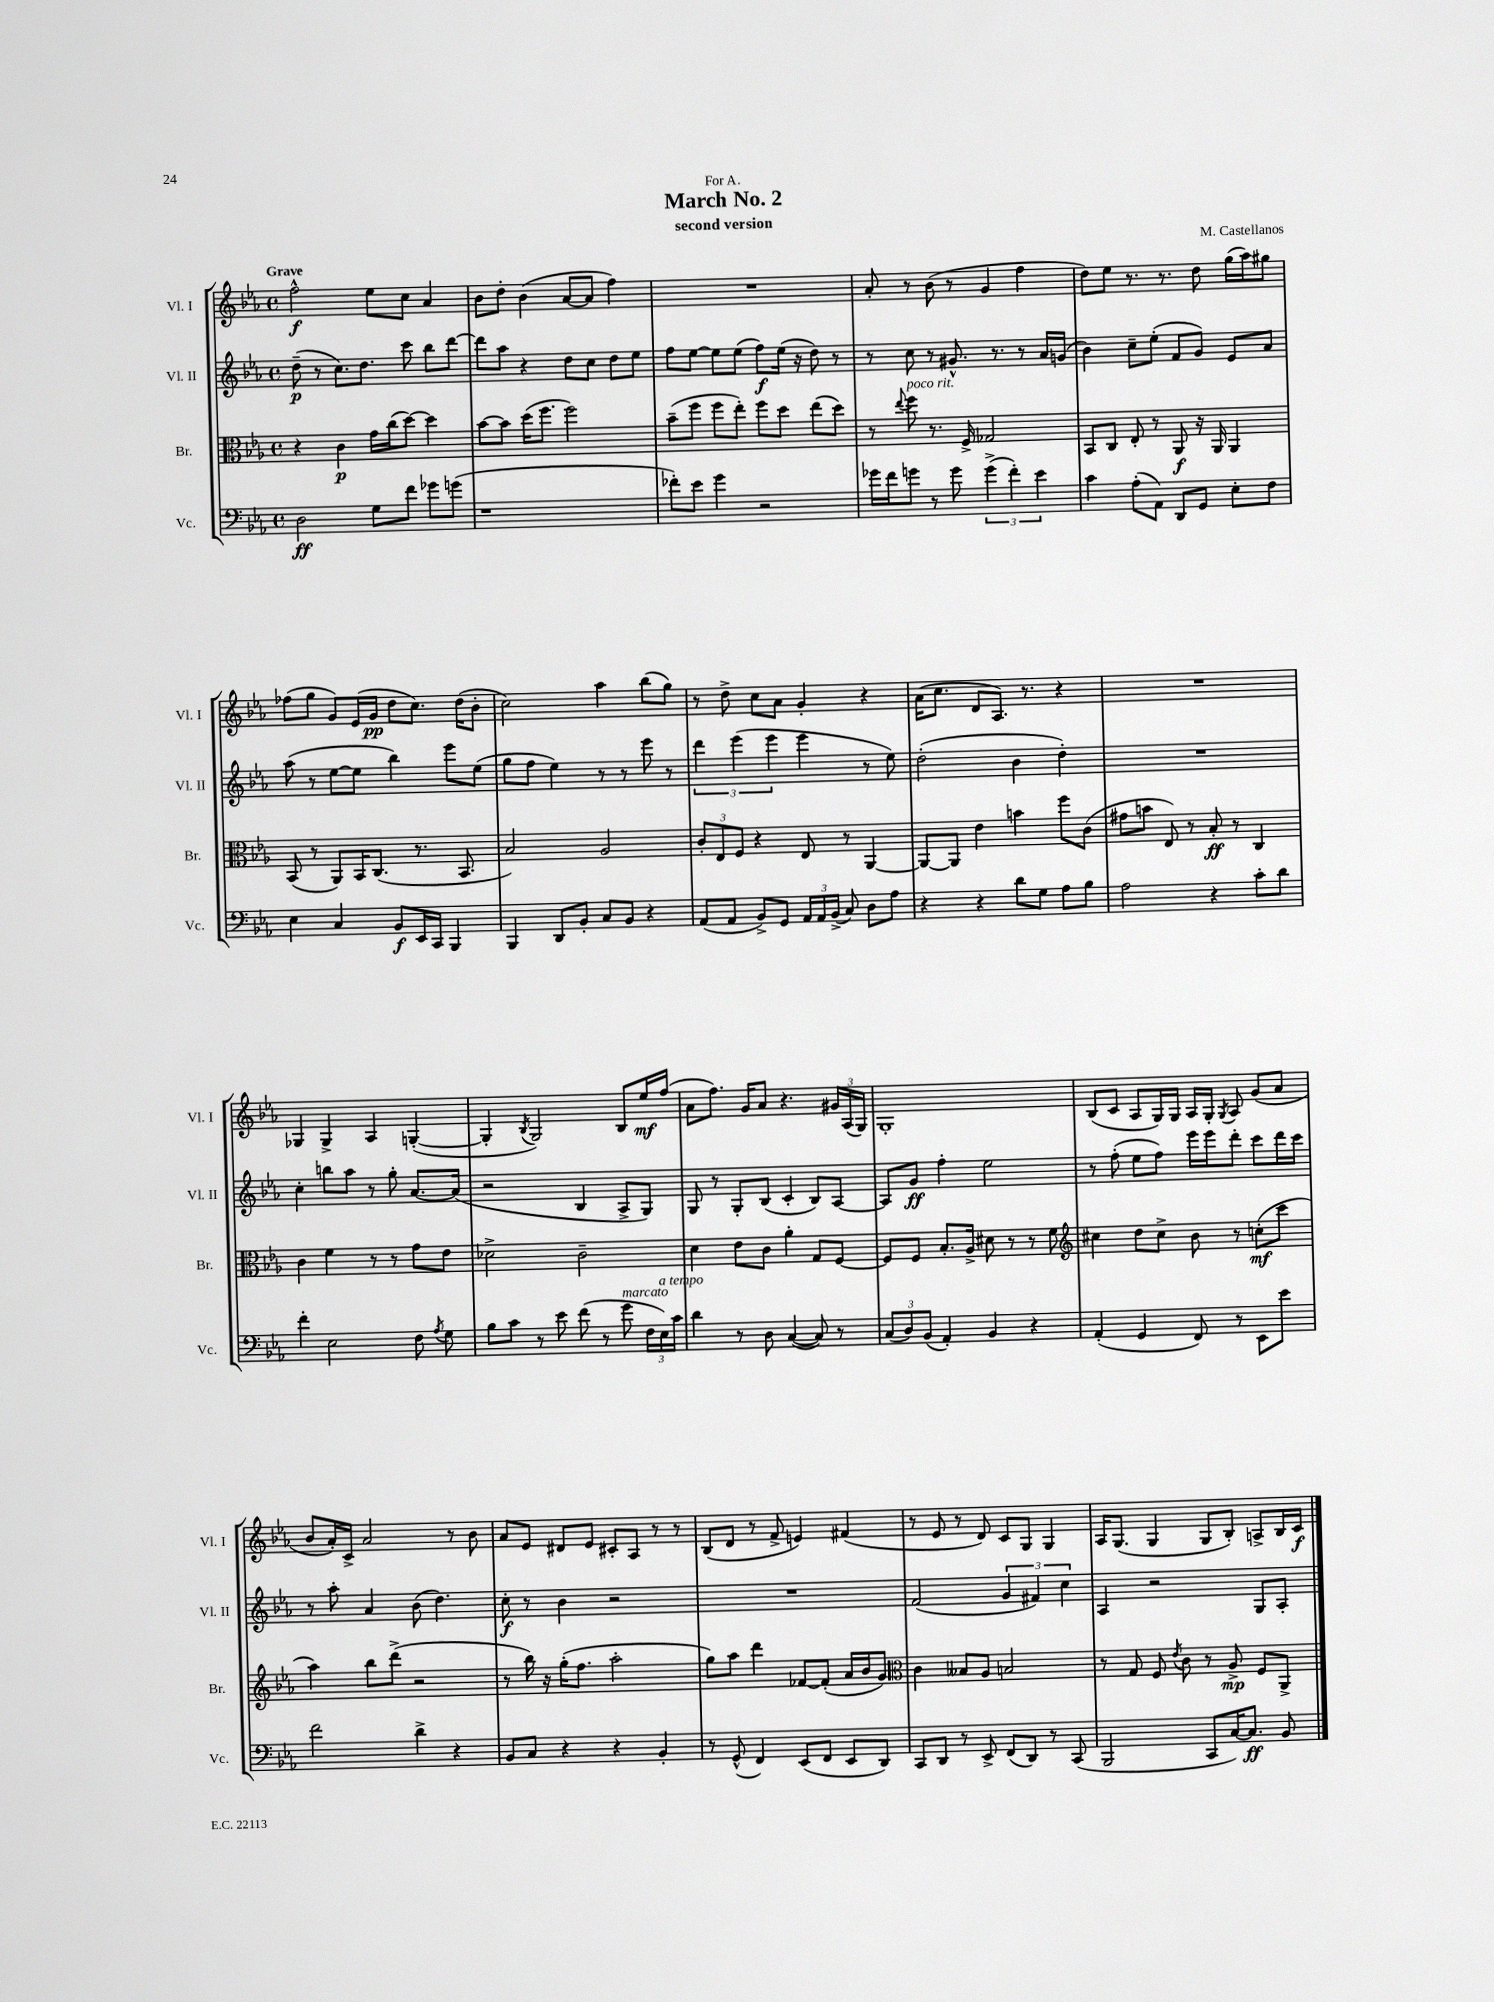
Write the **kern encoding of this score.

**kern	**kern	**kern	**kern
*staff4	*staff3	*staff2	*staff1
*clefF4	*clefC3	*clefG2	*clefG2
*k[b-e-a-]	*k[b-e-a-]	*k[b-e-a-]	*k[b-e-a-]
*M4/4	*M4/4	*M4/4	*M4/4
*met(c)	*met(c)	*met(c)	*met(c)
2D	4r	(8dd~	2ff^^
.	.	8r	.
.	4c	8.cc)	.
.	.	8.dd	.
8G	16g	.	8ee-
.	(16cc	.	.
8f	[8dd)	8ccc	8cc
8g-	4dd]	8bb-	4a-
(8g	.	[8ddd	.
=	=	=	=
1r	[8b-	8ddd]	8b-
.	8b-]	8aa-	8dd'
.	(16dd	4r	(4b-
.	8.ff	.	.
.	2ff)	8dd	[8a-
.	.	8cc	8a-]
.	.	8dd	4ff)
.	.	8ee-	.
=	=	=	=
8f-')	(8b-~	8ff	1r
8e-	8ff	[8ee-	.
4g	8ff	8ee-]	.
.	8ee-')	(8ee-	.
2r	8ff	8ff)	.
.	8dd	(16ee-	.
.	.	16r	.
.	(8ee-	8dd)	.
.	8dd)	8r	.
=	=	=	=
16g-	8r	8r	8a-'
16f	.	.	.
.	8qqee-	.	.
8g	8ff	8cc	8r
8r	8.r	8r	(8b-
8g	.	8.g#^^	8r
.	16F^	.	.
(6g^	2G-	.	4g
.	.	8.r	.
6f')	.	.	.
.	.	8r	4ff
6e-	.	.	.
.	.	16a-	.
.	.	(16g	.
=	=	=	=
4c	8BB-	4b-)	8dd)
.	8C	.	8ee-
(8A-'	8E-'	8cc~	8.r
8AA-)	8r	(8ee-'	.
.	.	.	8.r
8DD	8AA-	8f	.
8GG	16r	8g)	8dd
.	16AA-	.	.
8E-'	4AA-	8e-	(16gg
.	.	.	16aa-)
8F	.	8a-	8gg#
=	=	=	=
4E-	(8BB-	(8aa-	(8ff-
.	8r	8r	8gg
4C	8AA-)	[8ee-	8g)
.	16BB-	8ee-]	(16e-
.	(8.C	.	16g
8BB-	.	4bb-)	8dd
16EE-	8.r	.	8.cc)
16CC	.	.	.
4BBB-	.	8eee-	.
.	8.BB-	.	(16dd
.	.	(8ee-	8b-'
=	=	=	=
4BBB-	2B-)	8gg	2cc)
.	.	8ff	.
8DD	.	4ee-)	.
8BB-'	.	.	.
8C	2A-	8r	4aa-
8BB-	.	8r	.
4r	.	8eee-	(8bb-
.	.	8r	8gg)
=	=	=	=
(8AA-	12c'	6ddd	8r
.	12E-	.	.
8AA-	.	.	8dd^
.	12F	(6eee-	.
8BB-^)	4r	.	8cc
.	.	6eee-	.
8GG	.	.	8a-
24AA-	8E-	4eee-	4g'
24AA-	.	.	.
(24BB-^	.	.	.
8C)	8r	.	.
8D	[4AA-	8r	4r
8A-	.	8ee-)	.
=	=	=	=
4r	8AA-_	(2dd'	(16a-
.	.	.	8.cc
.	8AA-]	.	.
4r	4e-	.	8d
.	.	.	8.A-)
8d	4b	4b-	.
.	.	.	8.r
8G	.	.	.
8A-	8ff	4dd')	4r
8B-	(8c	.	.
=	=	=	=
2A-	8g#	1r	1r
.	8b	.	.
.	8E-)	.	.
.	8r	.	.
4r	8B-'	.	.
.	8r	.	.
8c'	4C	.	.
8d	.	.	.
=	=	=	=
4f'	4c	4cc'	4G-
2E-	4f	8bb	4G-^
.	.	8aa-	.
.	8r	8r	4A-
.	8r	8gg'	.
8F	8g	[8.a-	([4G'
8qA-	.	.	.
8G	8e-	.	.
.	.	(16a-]	.
=	=	=	=
8B-	2d-^	2r	4G']
8c	.	.	.
.	.	.	8qB-
8r	.	.	2G)
8e-	.	.	.
(8f	2c~	4B-	.
8r	.	.	.
8g	.	8A-^	8B-
24F	.	8G)	16ee-
24E-)	.	.	.
.	.	.	(16ff
24c	.	.	.
=	=	=	=
4d	4d	8G	8a-
.	.	8r	8.ff)
8r	8e-	8G'	.
.	.	.	16g
8D	8c	(8B-	8a-
([4C	4a-'	4c'	4.r
8C])	8G	8B-)	.
8r	[8F	[8A-	24g#
.	.	.	(24A-
.	.	.	24G)
=	=	=	=
(12C	8F]	8A-]	1G'
12D)	.	.	.
.	8F	8g	.
(12BB-	.	.	.
4AA-')	8.B-'	4ff'	.
.	16A-^	.	.
4BB-	8d#	2ee-	.
.	8r	.	.
4r	8r	.	.
.	8f	.	.
=	=	=	=
*	*clefG2	*	*
(4AA-'	4cc#	8r	(8B-
.	.	(8ff'	8c
4GG	8dd	8ee-	8A-
.	8cc#^	8ff)	16G)
.	.	.	16G
8FF)	8b-	16eee-	16A-
.	.	16eee-	16G'
.	.	.	8qG
8r	8r	8ddd'	8A-
8EE-	(8cc'	8ccc	(8g
8e-	8ccc	16ddd	8a-
.	.	16ccc	.
=	=	=	=
2f	4aa-)	8r	8b-
.	.	8aa-'	16a-')
.	.	.	16c^
.	8bb-	4a-	2a-
.	(8ddd^	.	.
4d^	2r	(8b-	.
.	.	4.dd)	.
4r	.	.	8r
.	.	.	8b-
=	=	=	=
8BB-	8r	8cc'	8a-
8C	16bb-)	8r	8e-
.	16r	.	.
4r	(16gg'	4b-	8d#
.	8.ff	.	.
.	.	.	8e-
4r	2aa-'	2r	8c#'
.	.	.	8A-
4BB-'	.	.	8r
.	.	.	8r
=	=	=	=
8r	8gg)	1r	(8B-
(8GG^^	8aa-	.	8d
4FF)	4ddd	.	8r
.	.	.	8f^
(8EE-	[8f-	.	4e)
8FF	(8f-']	.	.
8EE-	16a-	.	(4f#
.	16b-	.	.
8DD)	8g)	.	.
=	=	=	=
*	*clefC3	*	*
8CC	4c	(2f	8r
8DD	.	.	8e-
8r	8B--	.	8r
8EE-^	8A-	.	8d)
(8FF	2B	6g	8c
8DD)	.	.	8G
.	.	6f#)	.
8r	.	.	4G
.	.	6cc	.
(8CC	.	.	.
=	=	=	=
2BBB-	8r	4A-	16A-
.	.	.	(8.G
.	8G	.	.
.	8F	2r	4G
.	8qe-	.	.
.	8c	.	.
8CC	8r	.	8G
[16C)	8A-^	.	8B-')
8.C]	.	.	.
.	8F	8G	8A^
8BB-	8AA-^	8A-'	16B-
.	.	.	16c
==	==	==	==
*-	*-	*-	*-
